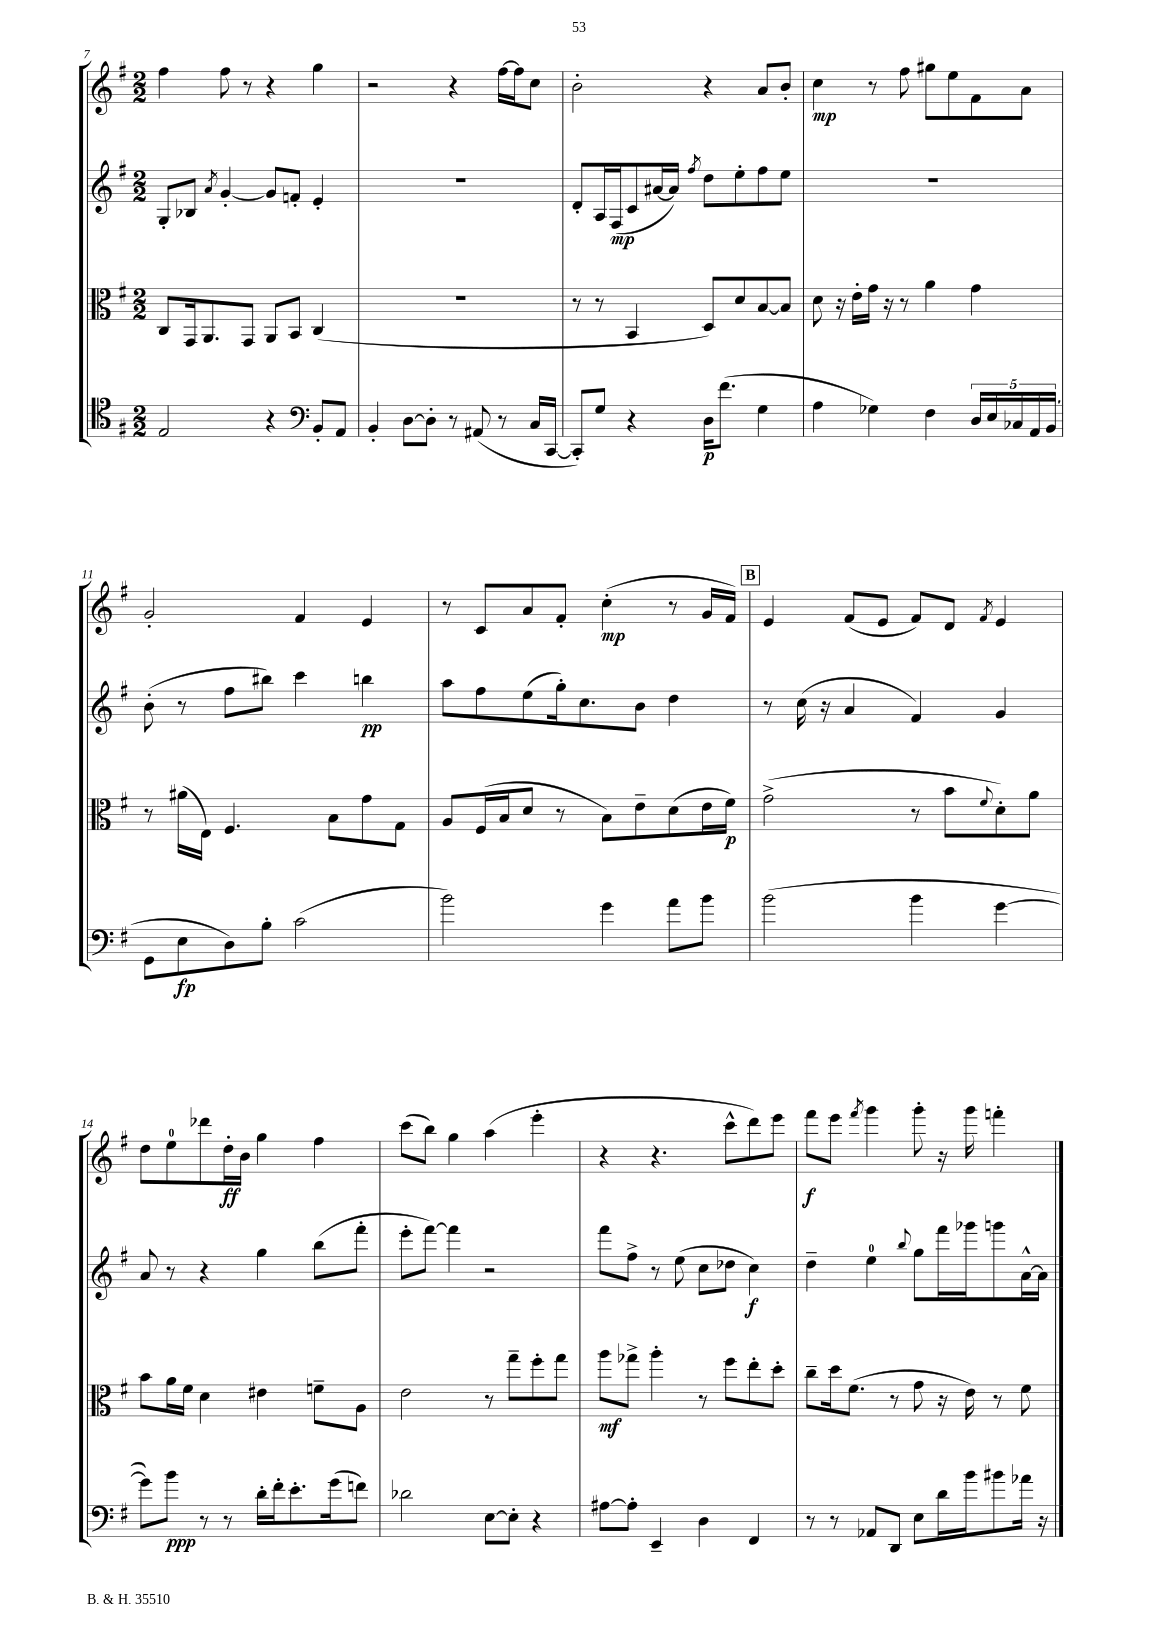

**kern	**dynam	**kern	**dynam	**kern	**dynam	**kern	**dynam
*part4	*part4	*part3	*part3	*part2	*part2	*part1	*part1
*staff4	*staff4	*staff3	*staff3	*staff2	*staff2	*staff1	*staff1
*clefC4	*	*clefC3	*	*clefG2	*	*clefG2	*
*k[f#]	*	*k[f#]	*	*k[f#]	*	*k[f#]	*
*M2/2	*	*M2/2	*	*M2/2	*	*M2/2	*
=7	=7	=7	=7	=7	=7	=7	=7
2E/	.	8C/L	.	8G'/L	.	4ff#\	.
.	.	16GG/k	.	8B-X/J	.	.	.
.	.	8.AA/	.	.	.	.	.
.	.	.	.	8qa/	.	.	.
.	.	.	.	[4g'/	.	8ff#\	.
.	.	8GG/J	.	.	.	8r	.
4r	.	8AA/L	.	8g/L]	.	4r	.
.	.	8BB/J	.	8fn'/J	.	.	.
*clefF4	*	*	*	*	*	*	*
8BB'/L	.	(4C/	.	4e'/	.	4gg\	.
8AA/J	.	.	.	.	.	.	.
=8	=8	=8	=8	=8	=8	=8	=8
4BB'/	.	1r	.	1r	.	2r	.
[8D\L	.	.	.	.	.	.	.
8D'\J]	.	.	.	.	.	.	.
8r	.	.	.	.	.	4r	.
(8AA#X/	.	.	.	.	.	.	.
8r	.	.	.	.	.	[16ff#\LL	.
.	.	.	.	.	.	16ff#\J]	.
16C/LL	.	.	.	.	.	8cc\J	.
[16CC/JJ	.	.	.	.	.	.	.
=9	=9	=9	=9	=9	=9	=9	=9
8CC'/L])	.	8r	.	8d'/L	.	2b'\	.
8G/J	.	8r	.	16A/L	.	.	.
.	.	.	.	(16F#/J	mp	.	.
4r	.	4BB/	.	8c/	.	.	.
.	.	.	.	[16a#X/L	.	.	.
.	.	.	.	16a#/JJ])	.	.	.
.	.	.	.	8qff#/	.	.	.
16D\KL	p	8D/L)	.	8dd\L	.	4r	.
(8.f#\J	.	.	.	.	.	.	.
.	.	8d/	.	8ee'\	.	.	.
4G\	.	[8B/	.	8ff#\	.	8a/L	.
.	.	8B/J]	.	8ee\J	.	8b'/J	.
=10	=10	=10	=10	=10	=10	=10	=10
4A\	.	8d\	.	1r	.	4cc\	mp
.	.	16r	.	.	.	.	.
.	.	16e'\LL	.	.	.	.	.
4G-X\)	.	16g\JJ	.	.	.	8r	.
.	.	16r	.	.	.	.	.
.	.	8r	.	.	.	8ff#\	.
4F#\	.	4a\	.	.	.	8gg#X\L	.
.	.	.	.	.	.	8ee\	.
20D/LL	.	4g\	.	.	.	8f#\	.
20E/	.	.	.	.	.	.	.
20C-X/	.	.	.	.	.	.	.
.	.	.	.	.	.	8a\J	.
20AA/	.	.	.	.	.	.	.
(20BB/JJ	.	.	.	.	.	.	.
!!LO:LB:g=z
=11	=11	=11	=11	=11	=11	=11	=11
8GG\L	.	8r	.	(8b'\	.	2g'/	.
8E\	fp	(16a#X\LL	.	8r	.	.	.
.	.	16E\JJ)	.	.	.	.	.
8D\)	.	4.F#/	.	8ff#\L	.	.	.
8B'\J	.	.	.	8bb#X\J)	.	.	.
(2c\	.	.	.	4ccc\	.	4f#/	.
.	.	8B\L	.	.	.	.	.
.	.	8g\	.	4bbn\	pp	4e/	.
.	.	8G\J	.	.	.	.	.
=12	=12	=12	=12	=12	=12	=12	=12
2b\)	.	8A/L	.	8aa\L	.	8r	.
.	.	(16F#/L	.	8ff#\	.	8c/L	.
.	.	16B/J	.	.	.	.	.
.	.	8d/J	.	(8ee\	.	8a/	.
.	.	8r	.	16gg'\k)	.	8f#'/J	.
.	.	.	.	8.cc\	.	.	.
4g\	.	8B\L)	.	.	.	(4cc'\	mp
.	.	8e~\	.	8b\J	.	.	.
8a\L	.	(8d\	.	4dd\	.	8r	.
8b\J	.	16e\L	.	.	.	16g/LL	.
.	.	16f#\JJ)	p	.	.	16f#/JJ)	.
!!LO:REH:place=s1:t=B
=13	=13	=13	=13	=13	=13	=13	=13
(2b\	.	(2g^\	.	8r	.	4e/	.
.	.	.	.	(16cc\	.	.	.
.	.	.	.	16r	.	.	.
.	.	.	.	4a/	.	(8f#/L	.
.	.	.	.	.	.	8e/J	.
4b\	.	8r	.	4f#/)	.	8f#/L)	.
.	.	8b\L	.	.	.	8d/J	.
.	.	8qqf#/	.	.	.	8qf#/	.
[4g\	.	8d'\)	.	4g/	.	4e/	.
.	.	8a\J	.	.	.	.	.
!!LO:LB:g=z
=14	=14	=14	=14	=14	=14	=14	=14
8g\L])	.	8b\L	.	8a/	.	8dd\L	.
8b\J	ppp	16a\L	.	8r	.	8ee\	.
.	.	16f#\JJ	.	.	.	.	.
8r	.	4d\	.	4r	.	8ddd-X\	.
8r	.	.	.	.	.	16dd'\L	ff
.	.	.	.	.	.	16b\JJ	.
16d'\LL	.	4e#X\	.	4gg\	.	4gg\	.
16f#'\J	.	.	.	.	.	.	.
8.e'\	.	.	.	.	.	.	.
.	.	8fn~\L	.	(8bb\L	.	4ff#\	.
(16g\k	.	.	.	.	.	.	.
8fn\J)	.	8A\J	.	8fff#'\J	.	.	.
=15	=15	=15	=15	=15	=15	=15	=15
2d-X\	.	2e\	.	8eee'\L	.	(8ccc\L	.
.	.	.	.	[8fff#\J)	.	8bb\J)	.
.	.	.	.	4fff#\]	.	4gg\	.
[8E\L	.	8r	.	2r	.	(4aa\	.
8E'\J]	.	8gg~\L	.	.	.	.	.
4r	.	8ff#'\	.	.	.	4eee'\	.
.	.	8gg\J	.	.	.	.	.
=16	=16	=16	=16	=16	=16	=16	=16
[8A#X\L	.	8aa\L	mf	8fff#\L	.	4r	.
8A#'\J]	.	8gg-X^\J	.	8ff#^\J	.	.	.
4EE~/	.	4aa'\	.	8r	.	4.r	.
.	.	.	.	(8ee\	.	.	.
4D\	.	8r	.	8cc\L	.	.	.
.	.	8ff#\L	.	8dd-X\J	.	8ccc^^\L	.
4FF#/	.	8ee'\	.	4cc\)	f	8ddd\)	.
.	.	8dd'\J	.	.	.	8eee\J	.
=17	=17	=17	=17	=17	=17	=17	=17
8r	.	8cc~\L	.	4dd~\	.	8fff#\L	f
8r	.	16dd\k	.	.	.	8eee\J	.
.	.	(8.f#\J	.	.	.	.	.
.	.	.	.	.	.	8qfff#/	.
8AA-X/L	.	.	.	4ee\	.	4ggg\	.
8DD/J	.	8r	.	.	.	.	.
.	.	.	.	8qqbb/	.	.	.
8E\L	.	8g\	.	8gg\L	.	8ggg'\	.
16d\L	.	16r	.	16fff#\L	.	16r	.
16b\J	.	16e\)	.	16ggg-X\J	.	16ggg\	.
8b#X\	.	8r	.	8gggn\	.	4fffn'\	.
16a-X\Jk	.	8f#\	.	[16a^^\L	.	.	.
16r	.	.	.	16a\JJ]	.	.	.
==	==	==	==	==	==	==	==
*-	*-	*-	*-	*-	*-	*-	*-
